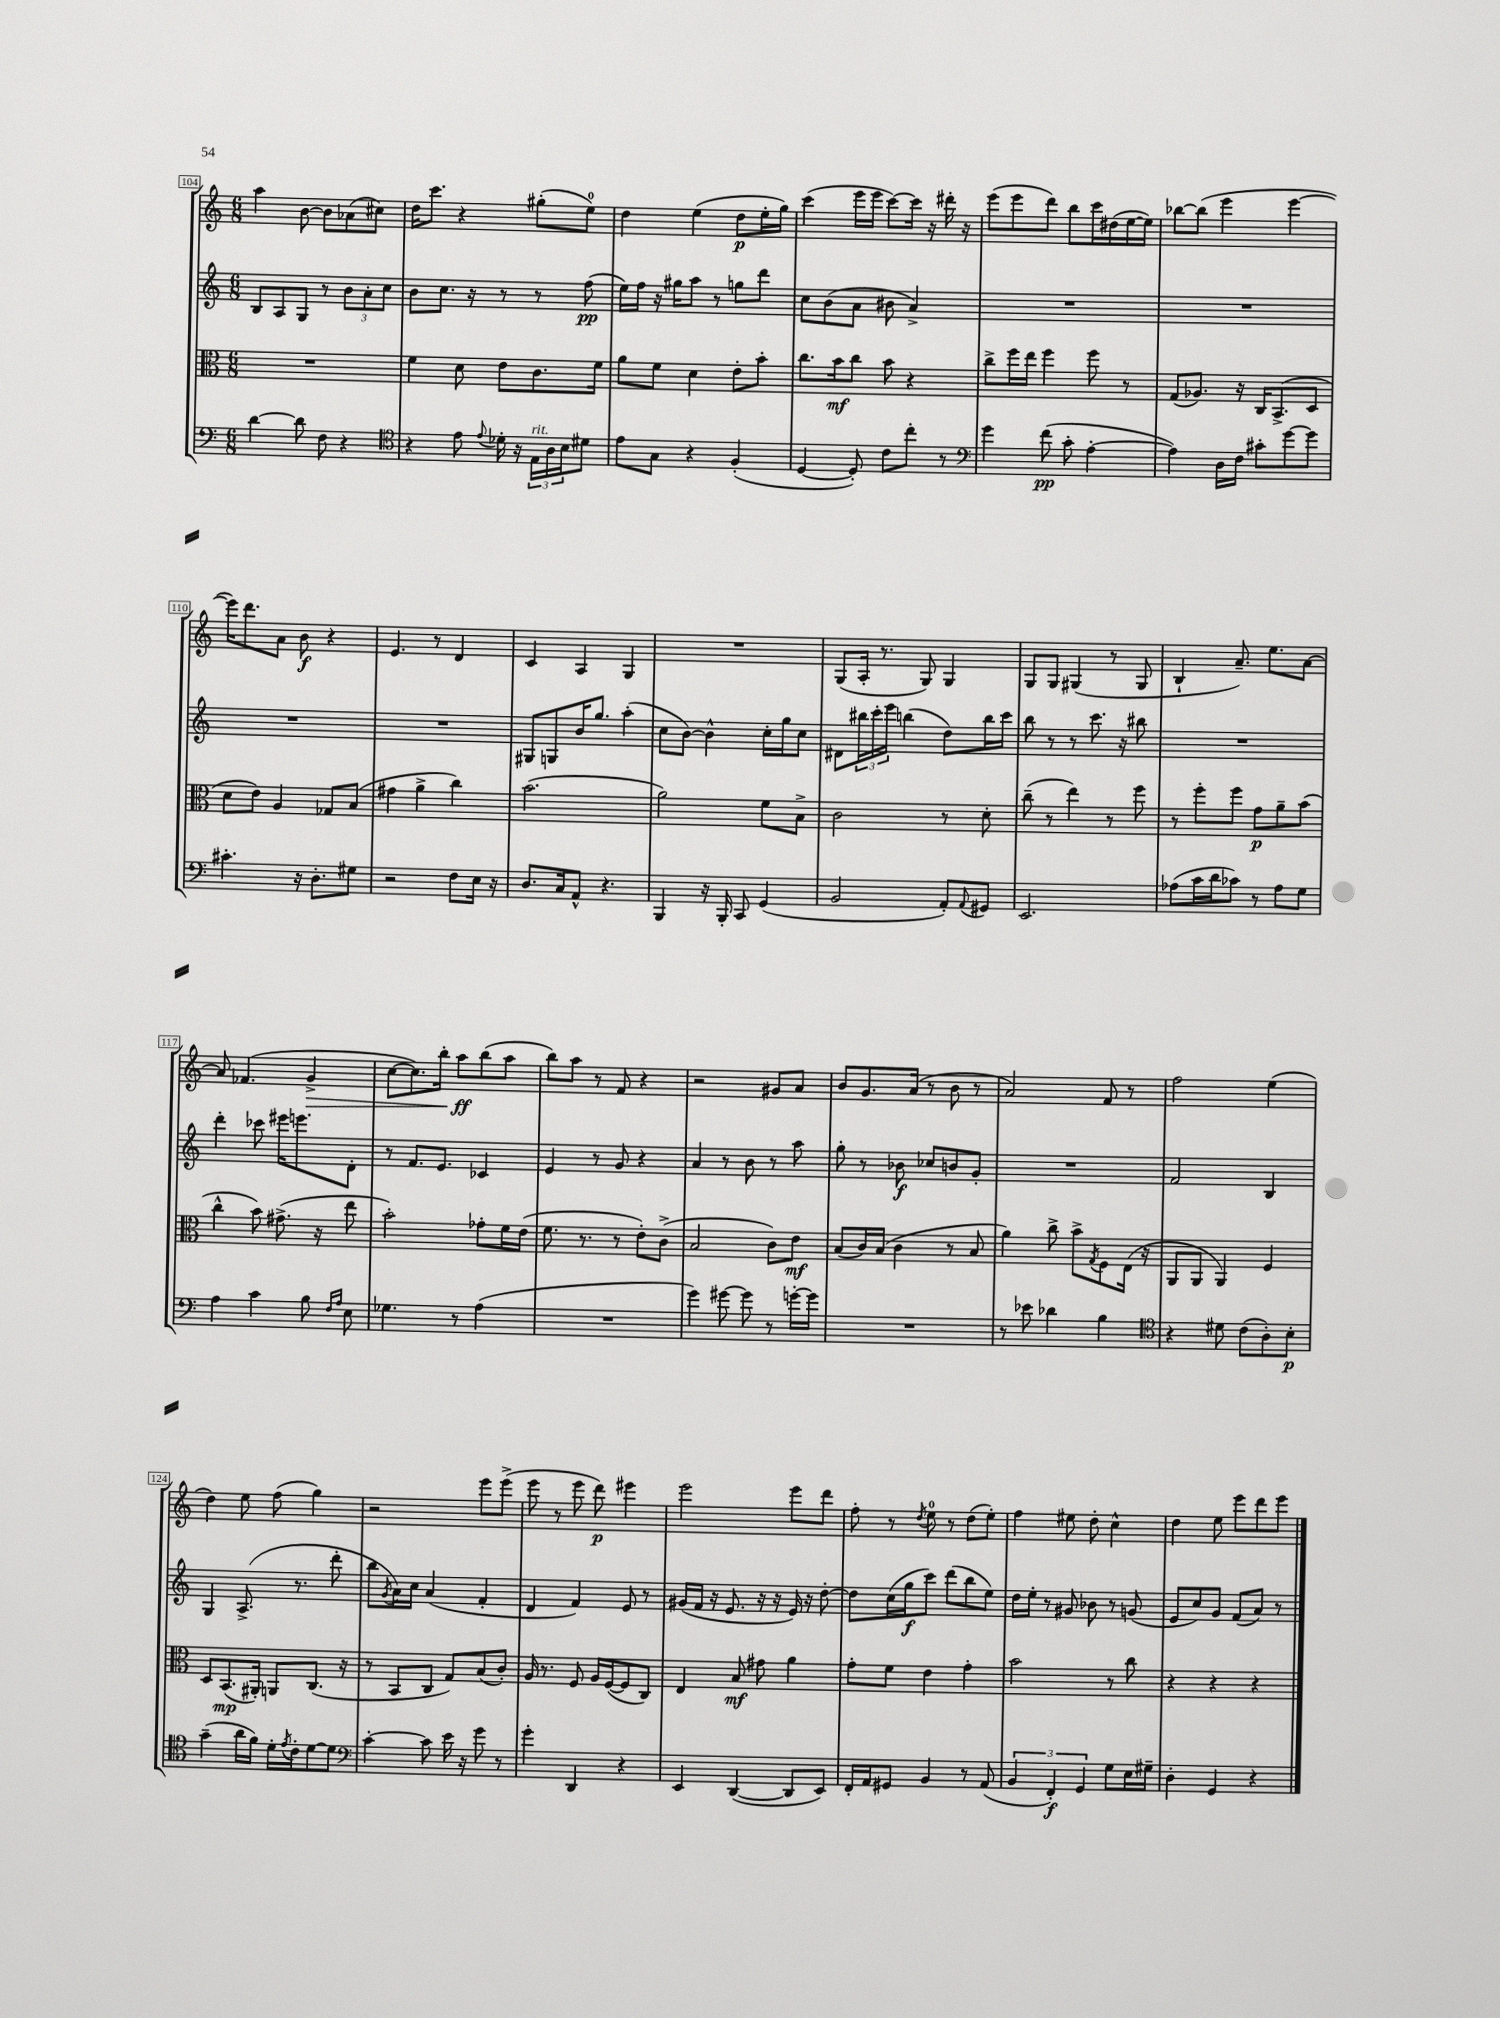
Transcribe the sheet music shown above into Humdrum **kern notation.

**kern	**kern	**kern	**kern
*staff4	*staff3	*staff2	*staff1
*clefF4	*clefC3	*clefG2	*clefG2
*k[]	*k[]	*k[]	*k[]
*M6/8	*M6/8	*M6/8	*M6/8
[4d	2.r	8B	4aa
.	.	8A	.
8d]	.	8G	[8b
8F	.	8r	8b]
4r	.	12b	(8a-
.	.	12a'	.
.	.	.	8cc#)
.	.	12cc	.
=	=	=	=
*clefC4	*	*	*
4r	4f	8b	16dd
.	.	.	8.ccc
.	.	8.cc	.
8e	8d	.	4r
.	.	16r	.
8qqe	.	.	.
16d-'	8e	8r	.
16r	.	.	.
24E	8.c	8r	(8gg#'
24A	.	.	.
24B	.	.	.
8d#	.	(8ff	8ee)
.	16f	.	.
=	=	=	=
8e	8a	16ee)	4dd
.	.	16ff	.
8G	8f	16r	.
.	.	16gg#	.
4r	4d	8aa	(4ee
.	.	8r	.
(4F'	8e'	8gg	8dd
.	8b'	8ddd	16ee'
.	.	.	16gg)
=	=	=	=
[4D	8.cc	8cc	(4ccc
.	.	(8b	.
.	16b	.	.
8D'])	8cc	8a	16eee
.	.	.	16eee
8c	8b	8b#	[8ccc)
8cc'	4r	4a^)	16ccc]
.	.	.	16r
8r	.	.	16ddd#'
.	.	.	16r
=	=	=	=
*clefF4	*	*	*
4g	8cc^	2.r	(8eee
.	16ff	.	8eee
.	16ee	.	.
(8f	4ff	.	8ddd)
8c'	.	.	8bb
[4A'	8ff	.	16ccc
.	.	.	(16dd#
.	8r	.	[16ee
.	.	.	16ee])
=	=	=	=
4A])	(8G	2.r	[8bb-
.	8.A-)	.	(8bb-]
16D	.	.	4eee
16F	16r	.	.
8c#'	16C	.	.
.	(8.BB^	.	.
[8g	.	.	[4eee
8g]	8D	.	.
=	=	=	=
4.c#'	8d	2.r	16eee])
.	.	.	8.ddd
.	8e)	.	.
.	4A	.	8a
16r	.	.	8b
8.D'	.	.	.
.	8G-	.	4r
8G#	(8B	.	.
=	=	=	=
2r	4g#	2.r	4.e
.	4a^	.	.
.	.	.	8r
8F	4cc)	.	4d
16E	.	.	.
16r	.	.	.
=	=	=	=
8.D	(2.b	8G#	4c
.	.	8G	.
16C	.	.	.
8AA^^	.	16b	4A
.	.	8.gg	.
4.r	.	.	.
.	.	(4aa'	4G
=	=	=	=
4BBB	2a)	8cc	2.r
.	.	[8b)	.
16r	.	4b^^]	.
16BBB'	.	.	.
8CC	.	.	.
(4GG	8f	16cc'	.
.	.	16gg	.
.	8B^	8cc	.
=	=	=	=
2BB	2c	8d#	(8G
.	.	24bb#	16A'
.	.	24ccc'	.
.	.	.	8.r
.	.	24eee	.
.	.	(4bb	.
.	.	.	8G)
8AA')	8r	8dd)	4G
8qqAA	.	.	.
8GG#	8d'	16bb	.
.	.	16ccc	.
=	=	=	=
2.EE	(8cc~	8bb	8G
.	8r	8r	8G
.	4ee)	8r	(4G#
.	.	8.ccc	.
.	8r	.	8r
.	.	16r	.
.	8ff	8bb#	8G#
=	=	=	=
(8A-	8r	2.r	4B`
16c	8ff'	.	.
16d	.	.	.
8c-)	8ff	.	8.a~)
8r	8g	.	.
.	.	.	8.ee
8A-	8a~	.	.
8G	(8b	.	[8a
=	=	=	=
4A	4cc^^	4ddd'	8a]
.	.	.	(4.f-
4c	8b)	8ccc-	.
.	(8.g#^	16eee#	.
.	.	8.eee	.
8B	.	.	4g^
.	16r	.	.
16qqF	.	.	.
16qqA	.	.	.
8E	8ee	8d'	.
=	=	=	=
4.G-	2b')	8r	[8cc
.	.	8.f	8.cc])
.	.	8.e	16bb'
8r	.	.	8aa
(4A	8g-'	4c-	(8bb
.	16f	.	8aa
.	(16e	.	.
=	=	=	=
2.r	8.f	4e	8bb)
.	.	.	8aa
.	8.r	.	.
.	.	8r	8r
.	8r	8g	8f
.	8e')	4r	4r
.	(8c^	.	.
=	=	=	=
4g)	2B	4a	2r
[8g#	.	8r	.
8g#]	.	8b	.
8r	8c)	8r	8g#
[16g'	8e	8aa	8a
16g]	.	.	.
=	=	=	=
2.r	(8B	8gg'	8b
.	16c)	8r	8.g
.	(16B	.	.
.	4c	8b-	.
.	.	.	(16a
.	.	8cc-	8r
.	8r	8b	8b
.	8B	8g'	8r
=	=	=	=
8r	4a)	2.r	2a)
8e-	.	.	.
4d-	8cc^	.	.
.	8b^	.	.
.	8qG	.	.
4B	8F	.	8f
.	(16E	.	8r
.	16r	.	.
=	=	=	=
*clefC4	*	*	*
4r	8AA	2f	2ff
.	8AA	.	.
8d#	4AA)	.	.
(8c	.	.	.
8A')	4F	4B	(4ee
8B'	.	.	.
=	=	=	=
(4g~	8D	4G	4dd)
.	(8.BB	.	.
16a	.	(8.A^	8ee
16f)	16AA#')	.	.
16d'	8AA	.	(8ff
8qe	.	.	.
16c'	.	8.r	.
[8d	(8.C	.	4gg)
8d]	.	8ddd'	.
.	16r	.	.
=	=	=	=
*clefF4	*	*	*
[4c'	8r	8bb	2r
.	.	8qg	.
.	8BB	16a)	.
.	.	16cc	.
8c]	8C	(4a	.
16e	8G)	.	.
16r	.	.	.
8g	(8B	4f'	8eee
8r	8c')	.	(8eee^
=	=	=	=
4g'	16A	4d	8eee
.	8.r	.	.
.	.	.	8r
4DD	8F	4f)	8eee
.	16A	.	8ddd)
.	([16F	.	.
4r	8F]	8e	4eee#
.	8C)	8r	.
=	=	=	=
4EE	4E	(16g#	2eee
.	.	16f	.
.	.	16r	.
.	.	8.e	.
([4DD	8B	.	.
.	8g#	16r	.
.	.	16r	.
8DD]	4a	16e)	8eee
.	.	16r	.
8EE)	.	[8dd'	8ddd
=	=	=	=
16FF'	8g'	8dd]	8ff'
16AA	.	.	.
8GG#	8f	(16cc	8r
.	.	16gg	.
.	.	.	8qdd
4BB	4e	8ccc)	8ee
.	.	(8ddd	8r
8r	4g'	8bb	(8dd
(8AA	.	8ee)	8ee')
=	=	=	=
6BB	2b	16dd	4ff
.	.	16ee'	.
.	.	8r	.
6FF')	.	.	.
.	.	8g#	8ee#
6GG	.	.	.
.	.	8b-	8dd'
8G	8r	8r	4cc^^
16E	8cc	(8g	.
16G#~	.	.	.
=	=	=	=
4D'	4r	8e	4dd
.	.	8cc)	.
4GG	4r	8g	8ee
.	.	(8f	8eee
4r	4r	8a)	8ddd
.	.	8r	8eee
==	==	==	==
*-	*-	*-	*-
